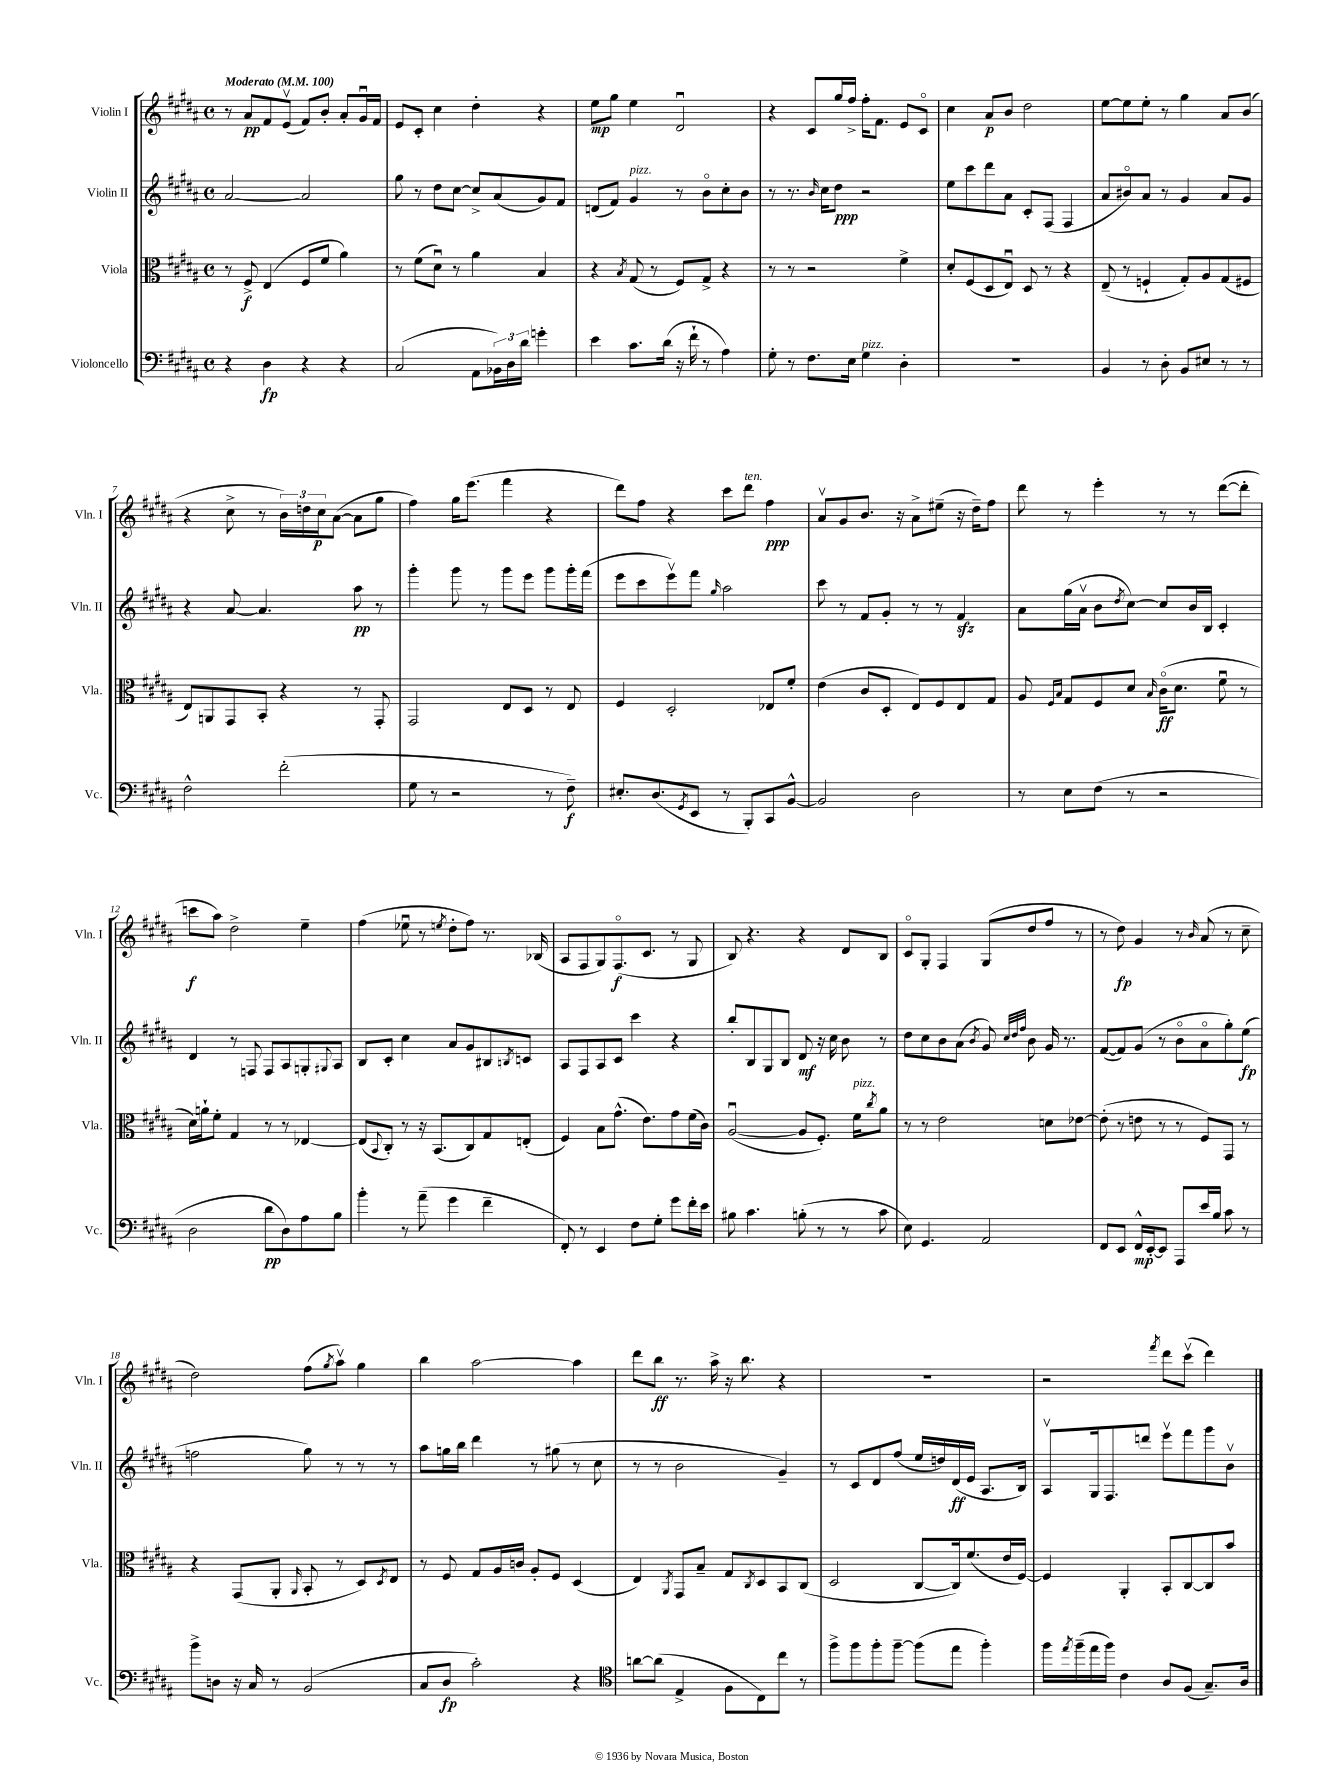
<<
\new StaffGroup <<
\new Staff = "s0" \with { instrumentName = "Violin I" shortInstrumentName = "Vln. I" } {
    \clef treble \key b \major \defaultTimeSignature \time 4/4 \tempo "Moderato" 4 = 100
    r8 ais'8\pp fis'8 e'8\upbow( fis'8) b'8-. ais'8-. gis'16\downbow fis'16 |
    e'8 cis'8-. cis''4 dis''4-. r4 |
    e''8\mp gis''8 e''4 dis'2\downbow |
    r4 cis'8 gis''16 fis''16-> fis''16-. fis'8. e'8 cis'8\flageolet |
    cis''4 ais'8\p b'8 dis''2 |
    e''8~ e''8 e''8-. r8 gis''4 ais'8 b'8( |
    r4 cis''8-> r8 \tuplet 3/2 { b'16) d''16 cis''16\p } ais'8~( ais'8 gis''8 |
    fis''4) gis''16 e'''8.( fis'''4 r4 |
    dis'''8) fis''8 r4 cis'''8 dis'''8^\markup { \italic "ten." } fis''4\ppp |
    ais'8\upbow gis'8 b'8. r16 ais'8-> eis''8--( r16 dis''16--) fis''8 |
    dis'''8 r8 e'''4-. r8 r8 dis'''8~( dis'''8-. |
    c'''8\f ais''8) dis''2-> e''4-- |
    fis''4( ees''8\downbow r8 \acciaccatura { e''8 } dis''8-. fis''8) r8. bes16( |
    ais8 fis8 gis8) fis8.\flageolet\f( cis'8. r8 gis8 |
    b8) r4. r4 dis'8 b8 |
    cis'8\flageolet gis8-. fis4 gis8( dis''8 fis''8 r8 |
    r8 dis''8\fp) gis'4 r8 \grace { b'16 } ais'8( r8 cis''8-- |
    dis''2) fis''8( \acciaccatura { gis''8 } ais''8\upbow) gis''4 |
    b''4 ais''2~ ais''4 |
    dis'''8 b''8\ff r8. ais''16-> r16 b''8. r4 |
    R1 |
    r2 \acciaccatura { fis'''8 } dis'''8 cis'''8\upbow( dis'''4) \bar "|." |
}
\new Staff = "s1" \with { instrumentName = "Violin II" shortInstrumentName = "Vln. II" } {
    \clef treble \key b \major \defaultTimeSignature \time 4/4
    ais'2~ ais'2 |
    gis''8 r8 dis''8 cis''8~ cis''8-> ais'8( gis'8) fis'8 |
    d'8( fis'8) gis'4^\markup { \italic "pizz." } r8 b'8\flageolet cis''8-. b'8 |
    r8 r8. \grace { b'16 } cis''16 dis''8\ppp r2 |
    e''8 cis'''8 dis'''8 ais'8 cis'8-. fis8( fis4 |
    ais'8 bis'8\flageolet) ais'8 r8 gis'4 ais'8 gis'8 |
    r4 ais'8~ ais'4. ais''8\pp r8 |
    gis'''4-. gis'''8 r8 gis'''8 e'''8 gis'''8 gis'''16-. fis'''16( |
    e'''8 cis'''8 e'''8\upbow) fis'''8 \grace { gis''16 } ais''2 |
    cis'''8 r8 fis'8 gis'8-. r8 r8 fis'4\sfz |
    ais'8 gis''16( ais'16\upbow b'8 \acciaccatura { dis''8 } cis''8~) cis''8 b'16 b16 cis'4-. |
    dis'4 r8 f8 f8 ais8 g8-. \appoggiatura { gis8 } ais8 |
    b8 cis'8-. cis''4 ais'8 gis'8 bis8 \acciaccatura { b8 } c'8 |
    ais8 fis8 ais8 cis'8 cis'''4 r4 |
    b''8-. b8 gis8 b8 dis'8\mf r16 cis''16 b'8 r8 |
    dis''8 cis''8 b'8 ais'8( \acciaccatura { b'8 } gis'8) \grace { cis''32 dis''32 fis''32 } b'8 gis'16 r8. |
    fis'8~( fis'8) gis'8( r8 b'8\flageolet ais'8\flageolet gis''8-.) e''8\fp( |
    f''2 gis''8) r8 r8 r8 |
    ais''8 g''16 b''16 dis'''4 r8 gis''8( r8 cis''8 |
    r8 r8 b'2 gis'4--) |
    r8 cis'8 dis'8 fis''8( e''16 d''16) dis'16\ff( e'16 ais8. b16) |
    ais8\upbow gis16 fis8. d'''8 e'''8\upbow fis'''8 gis'''8 b'8\upbow \bar "|." |
}
\new Staff = "s2" \with { instrumentName = "Viola" shortInstrumentName = "Vla." } {
    \clef alto \key b \major \defaultTimeSignature \time 4/4
    r8 fis8->\f e4( fis8 fis'8 ais'4) |
    r8 fis'8( dis'8\downbow) r8 ais'4 b4 |
    r4 \acciaccatura { b8 } gis8( r8 fis8) gis8-> r4 |
    r8 r8 r2 fis'4-> |
    dis'8-. fis8( dis8 e8\downbow) dis8 r8 r4 |
    e8--( r8 f4-! gis8-.) ais8 gis8( fis8 |
    e8) a,8 gis,8 b,8-. r4 r8 gis,8-. |
    gis,2 e8 dis8 r8 e8 |
    fis4 dis2-. ees8 fis'8-. |
    e'4( cis'8 dis8-. e8) fis8 e8 gis8 |
    ais8 \grace { fis16 b16 } gis8 fis8 dis'8 \grace { b16 } cis'16\flageolet\ff( dis'8. fis'8\downbow r8 |
    dis'16) a'16-! fis'8-. gis4 r8 r8 ees4~ |
    ees8( \appoggiatura { b,8 } cis8-.) r8 r16 b,8.( cis8) gis8 e8-.( |
    fis4) b8 gis'8.-^( e'8.) gis'8 fis'16( cis'16) |
    ais2~\downbow( ais8 fis8.-.) fis'16^\markup { \italic "pizz." } \acciaccatura { cis''8 } ais'8 |
    r8 r8 e'2 d'8 ees'8~ |
    ees'8-.( r8 e'8 r8 r8 fis8) gis,8 r8 |
    r4 gis,8( ais,8-. \grace { ais,16 } b,8-. r8 dis8) \acciaccatura { dis8 } e8 |
    r8 fis8 gis8 ais16 c'16 ais8-. fis8 dis4( |
    e4) \acciaccatura { ais,8 } gis,8 b8-- gis8 \acciaccatura { cis8 } dis8 b,8 cis8( |
    dis2 cis8~ cis16) fis'8.( e'16 fis16~) |
    fis4 ais,4-. b,8-. cis8~ cis8 b'8 \bar "|." |
}
\new Staff = "s3" \with { instrumentName = "Violoncello" shortInstrumentName = "Vc." } {
    \clef bass \key b \major \defaultTimeSignature \time 4/4
    r4 dis4\fp r4 r4 |
    cis2( ais,8 \tuplet 3/2 { bes,16) dis16 dis'16 } g'4-. |
    e'4 cis'8. dis'16( r16 fis'16-! r8 ais4) |
    gis8-. r8 fis8. e16 gis4^\markup { \italic "pizz." } dis4-. |
    R1 |
    b,4 r8 dis8-. b,8 eis8 r8 r8 |
    fis2-^ fis'2-.( |
    gis8 r8 r2 r8 fis8--\f) |
    eis8.-. dis8.( \acciaccatura { gis,8 } e,8 r8 b,,8-.) cis,8 b,8~-^ |
    b,2 dis2 |
    r8 e8 fis8( r8 r2 |
    dis2 dis'8\pp dis8) ais8 b8 |
    b'4-. r8 ais'8--( gis'4 fis'4-- |
    fis,8-.) r8 e,4 fis8 gis8-. gis'8 fis'16-. e'16 |
    bis8 cis'4. b8-.( r8 r8 cis'8 |
    e8) gis,4. ais,2 |
    fis,8 e,8 fis,16-^\mp e,16~-. e,8 ais,,8 e'16 b16 cis'8 r8 |
    b'8-> d8 r16 cis16 r8 b,2( |
    cis8 dis8\fp cis'2-.) r4 |
    \clef tenor a'8~ a'8( e4-> fis8 cis8) cis''8 r8 |
    fis''8-> fis''8 fis''8-. fis''8~-- fis''8( e''8 fis''4-.) |
    fis''16 \acciaccatura { e''8 } fis''16--( e''16 fis''16) cis'4 ais8 fis8( gis8.--) ais16 \bar "|." |
}
>>
>>
